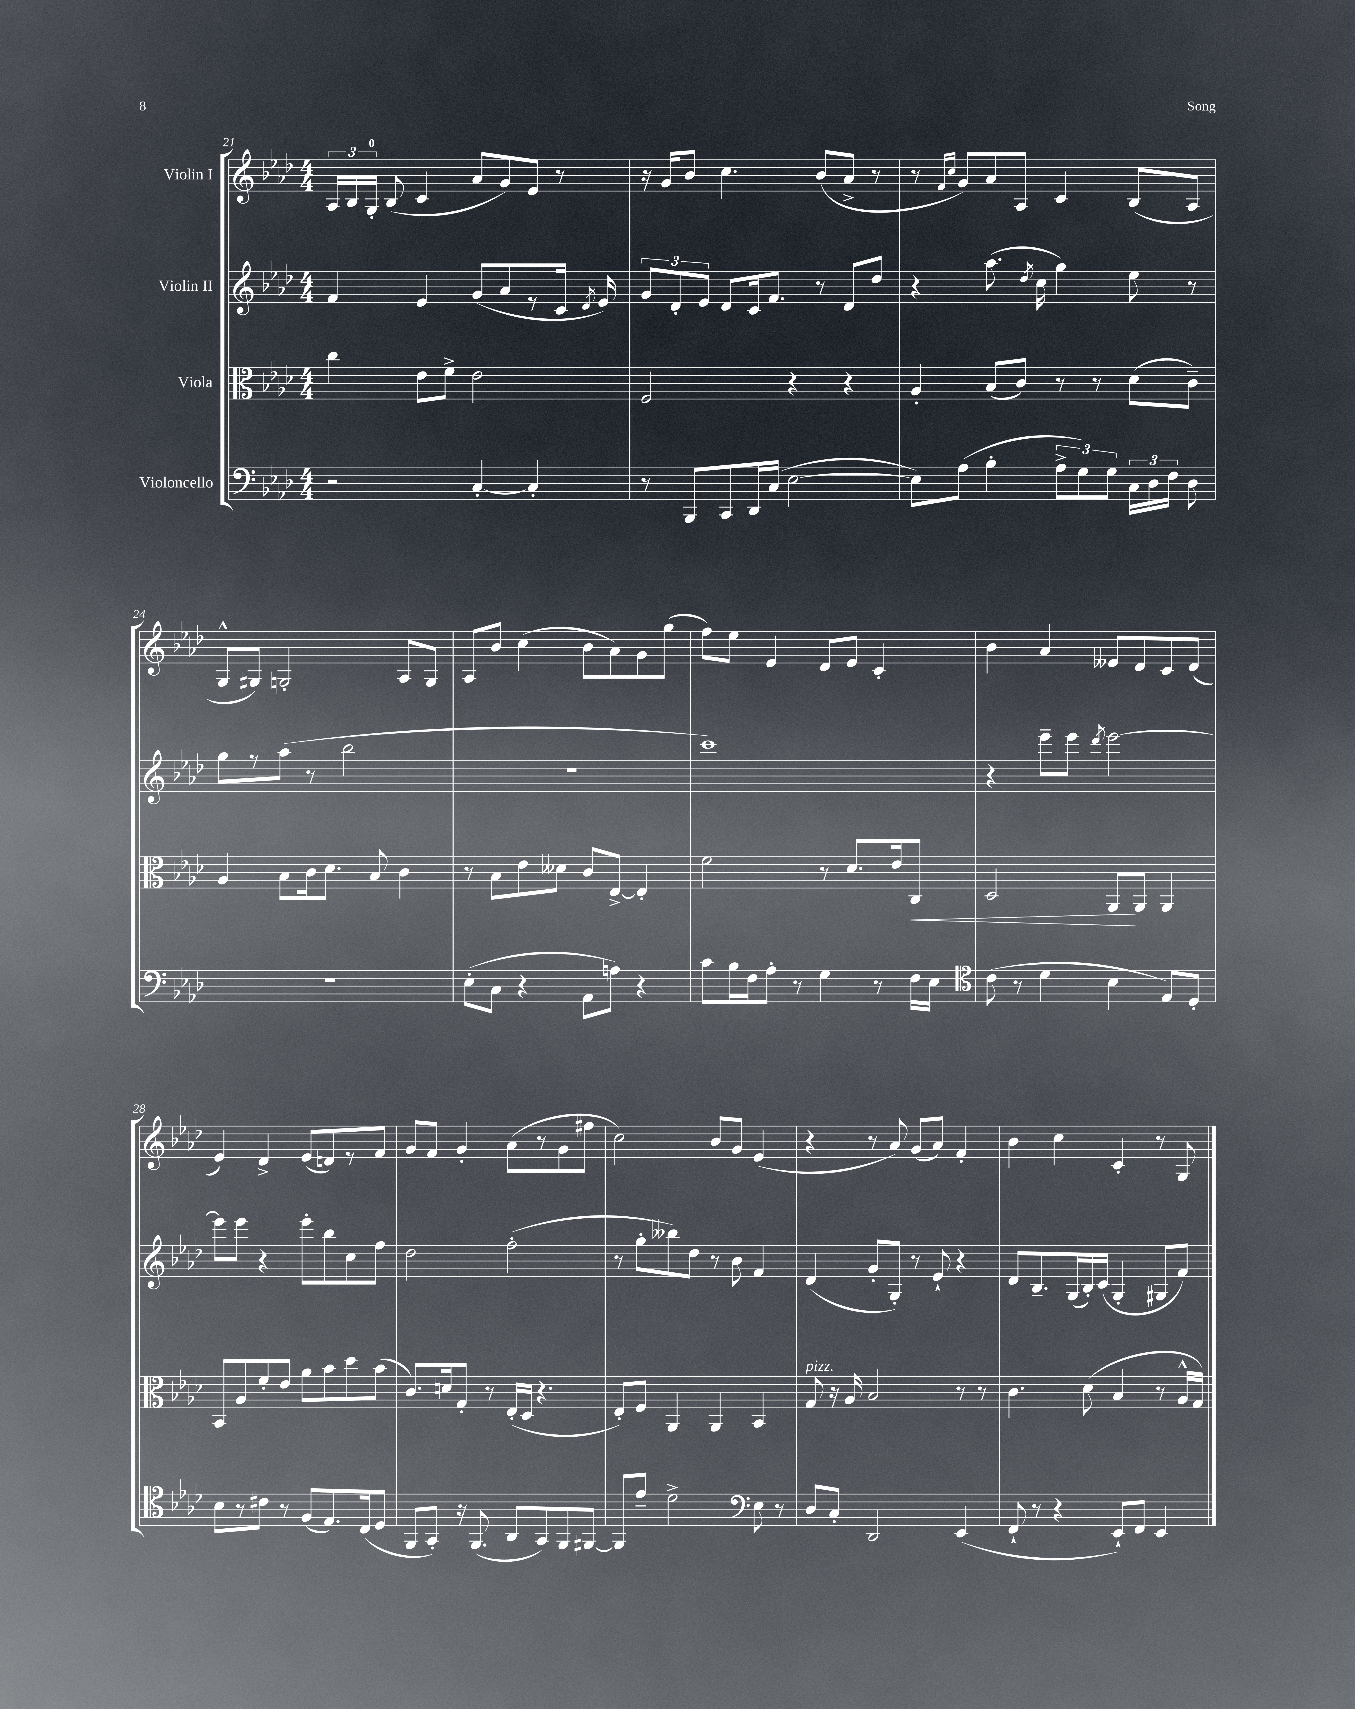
<<
\new StaffGroup <<
\new Staff = "s0" \with { instrumentName = "Violin I" } {
    \clef treble \key aes \major \numericTimeSignature \time 4/4
    \autoBeamOff \tuplet 3/2 { aes16[ bes16 g16]-0-. } bes8( c'4 aes'8[ g'8) ees'8] r8 |
    r16 g'16[ bes'8] c''4. bes'8[( aes'8]-> r8 |
    r8 \grace { f'16[ c''16] } g'8[) aes'8 aes8] c'4 bes8[( aes8] |
    g8[-^ gis8]) g2-. aes8[ g8] |
    aes8[ bes'8] c''4( bes'8[ aes'8) g'8 g''8]( |
    f''8[) ees''8] ees'4 des'8[ ees'8] c'4-. |
    bes'4 aes'4 eeses'8[ des'8 c'8 des'8]( |
    ees'4) des'4-> ees'8[( d'8) r8 f'8] |
    g'8[ f'8] g'4-. aes'8[( r8 g'8 fis''8] |
    c''2) bes'8[ g'8] ees'4( |
    r4 r8 aes'8) g'8[( aes'8]) f'4-. |
    bes'4 c''4 c'4-. r8 g8 \bar "|." |
}
\new Staff = "s1" \with { instrumentName = "Violin II" } {
    \clef treble \key aes \major \numericTimeSignature \time 4/4
    \autoBeamOff f'4 ees'4 g'8[( aes'8 r8 c'16] \acciaccatura { des'8 } ees'16) |
    \tuplet 3/2 { g'8[ des'8-. ees'8] } des'8[ c'16 f'8.] r8 des'8[ des''8] |
    r4 aes''8.( \acciaccatura { des''8 } c''16 g''4) ees''8 r8 |
    g''8[ r8 aes''8]( r8 bes''2 |
    R1 |
    c'''1) |
    r4 ees'''8[-- ees'''8] \acciaccatura { des'''8 } ees'''2~ |
    ees'''8[ ees'''8] r4 ees'''8[-. bes''8 c''8 f''8] |
    des''2 f''2-.( |
    r8 g''8[-. beses''8) des''8] r8 bes'8 f'4 |
    des'4( g'8[-. g8]-.) r8 ees'8-! r4 |
    des'8[ bes8.-- g16( bes16-.) c'16]( g4-. gis8[ f'8]) \bar "|." |
}
\new Staff = "s2" \with { instrumentName = "Viola" } {
    \clef alto \key aes \major \numericTimeSignature \time 4/4
    \autoBeamOff c''4 ees'8[ f'8]-> ees'2 |
    f2 r4 r4 |
    aes4-. bes8[( c'8]) r8 r8 des'8[( c'8]--) |
    aes4 bes8[ c'16 des'8.] bes8 c'4 |
    r8 bes8[ ees'8 deses'8] c'8[ ees8]~-> ees4-. |
    f'2 r8 des'8.[ ees'16 c8]\< |
    des2 aes,8[\! aes,8] aes,4 |
    bes,8[ aes8 f'8-. ees'8] aes'8[ bes'8 des''8 bes'8]( |
    c'8.[) d'16 g8]-. r8 ees16[-.( des16] r4. |
    ees8[-.) f8] aes,4 aes,4 bes,4 |
    g8^\markup { \italic "pizz." } r16 aes16 bes2 r8 r8 |
    c'4. des'8( bes4 r8 aes16[-^ g16]) \bar "|." |
}
\new Staff = "s3" \with { instrumentName = "Violoncello" } {
    \clef bass \key aes \major \numericTimeSignature \time 4/4
    \autoBeamOff r2 c4~-. c4-. |
    r8 bes,,8[ c,8 des,16 c16]( ees2~ |
    ees8[) aes8]( bes4-. \tuplet 3/2 { aes8[-> g8) g8] } \tuplet 3/2 { c16[ des16 f16] } des8 |
    R1 |
    ees8[-.( c8] r4 aes,8[ a8]) r4 |
    c'8[ bes16 f16 aes8]-. r8 g4 r8 f16[ ees16] |
    \clef tenor c'8( r8 des'4 bes4 ees8[) des8]-. |
    bes8[ r8 cis'8] r8 f8[( ees8.) c16( des8] |
    f,8[ g,8]-.) r16 f,8.( aes,8[ g,8) f,8 fis,8]~ |
    fis,8[ ees'8]-- des'2-> \clef bass ees8 r8 |
    des8[ c8]-. des,2 ees,4( |
    f,8-! r8 r4 ees,8[-!) f,8] ees,4 \bar "|." |
}
>>
>>
\layout { \context { \Score currentBarNumber = #21 } }
